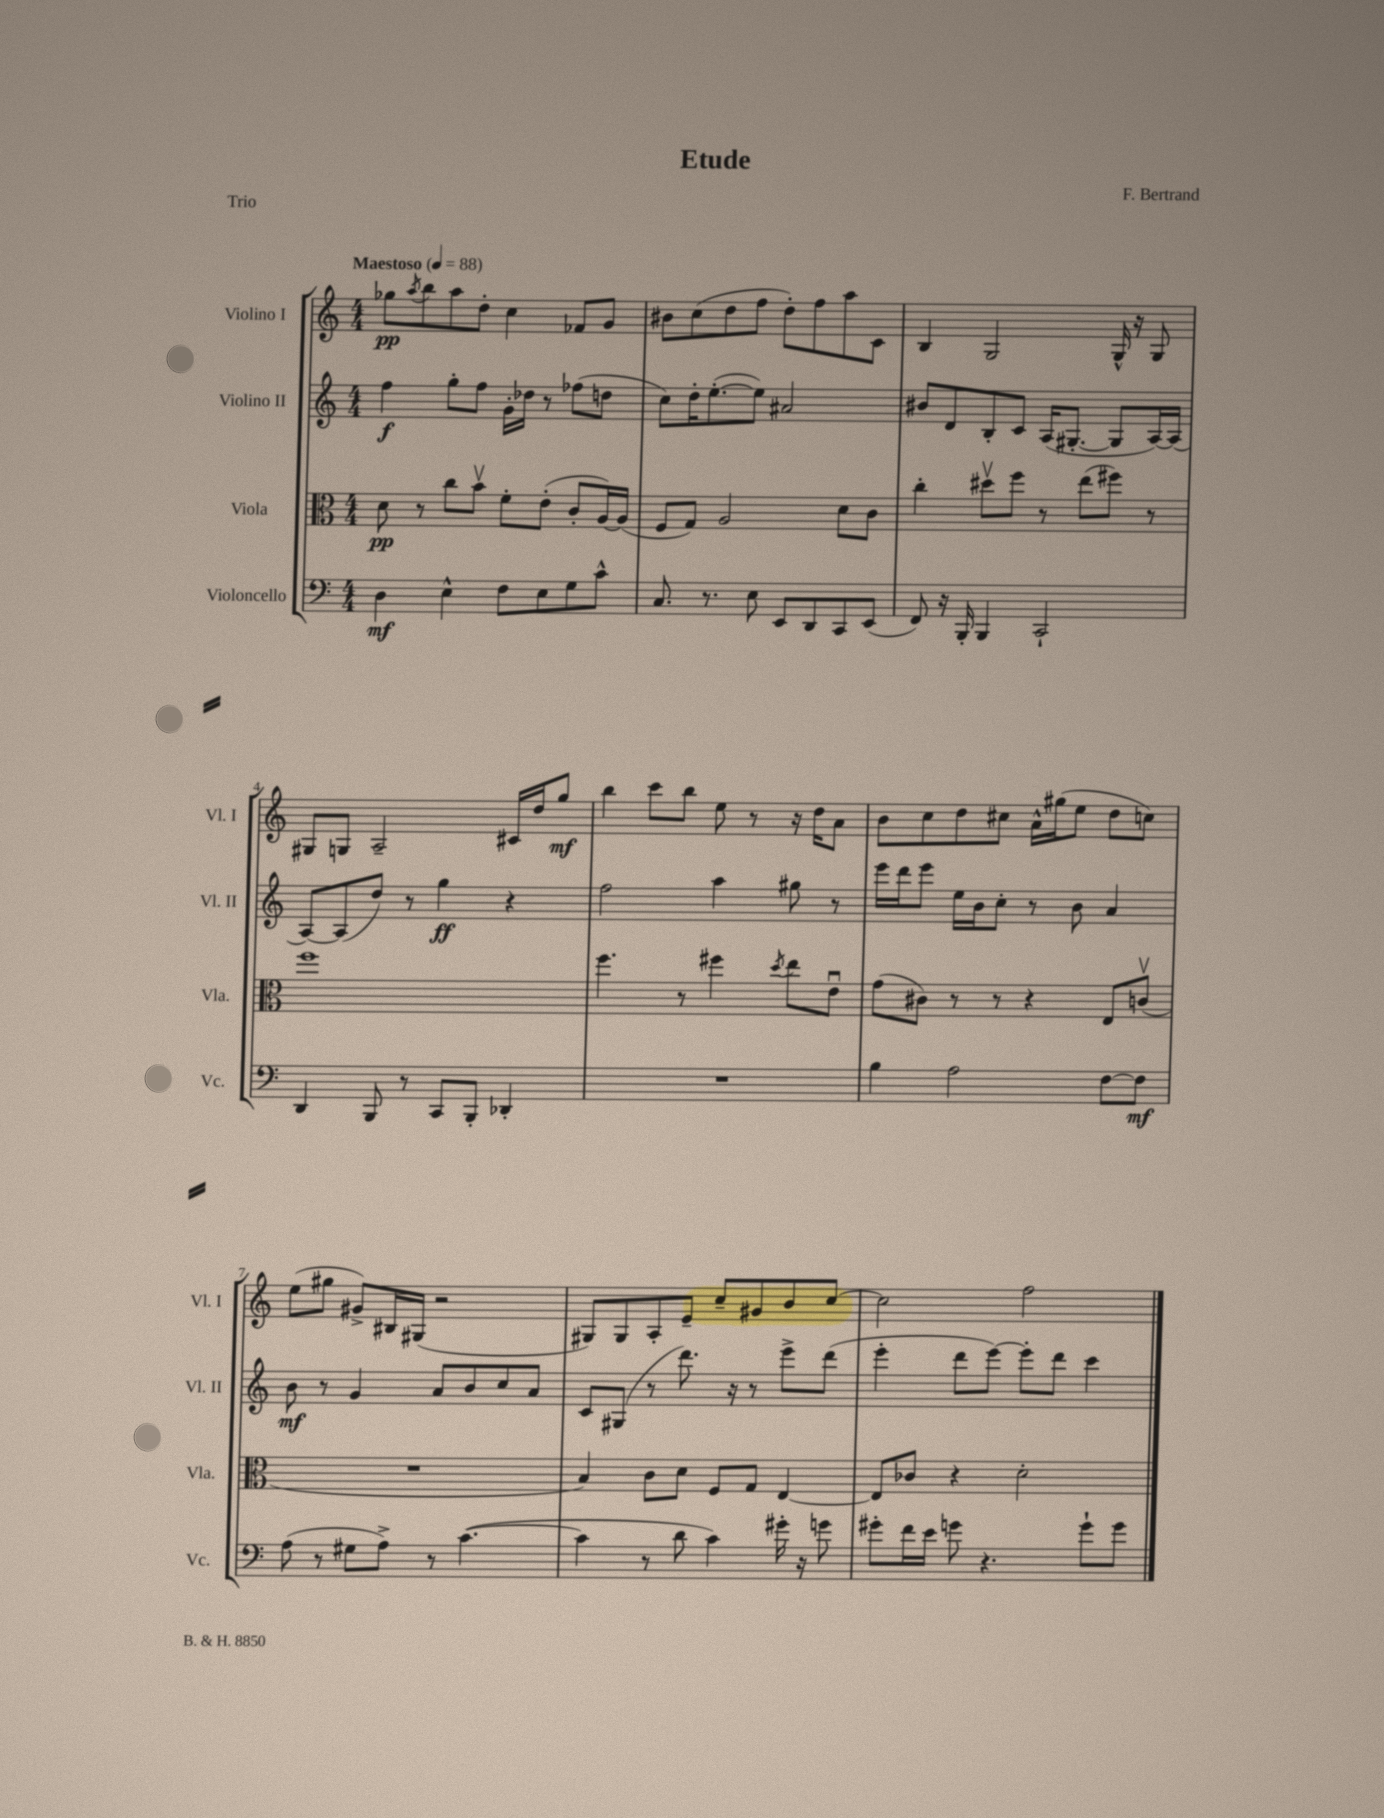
\header { title = "Etude" composer = "F. Bertrand" piece = "Trio" }
<<
\new StaffGroup <<
\new Staff = "s0" \with { instrumentName = "Violino I" shortInstrumentName = "Vl. I" } {
    \clef treble \key c \major \numericTimeSignature \time 4/4 \tempo "Maestoso" 4 = 88
    ges''8\pp \acciaccatura { a''8 } b''8 a''8 d''8-. c''4 fes'8 g'8 |
    bis'8 c''8( d''8 f''8 d''8-.) f''8 a''8 c'8 |
    b4 g2 g16-^ r16 g8 |
    gis8 g8 a2-- cis'16 d''16 g''8\mf |
    b''4 c'''8 b''8 e''8 r8 r16 d''16 a'8 |
    b'8 c''8 d''8 cis''8 a'16-^ gis''16( e''8 d''8 c''8) |
    e''8( gis''8 gis'8->) bis16 gis16( r2 |
    gis8) gis8 a8-. e'8-- c''8-- gis'8 b'8 c''8~ |
    c''2 f''2 \bar "|." |
}
\new Staff = "s1" \with { instrumentName = "Violino II" shortInstrumentName = "Vl. II" } {
    \clef treble \key c \major \numericTimeSignature \time 4/4
    f''4\f g''8-. f''8 g'16-. des''16 r8 fes''8( d''8 |
    c''8) d''16-. e''8.~-.( e''8) ais'2 |
    bis'8 d'8 b8-. c'8 a16( gis8.~-. gis8 a16~) a16( |
    a8~) a8( d''8) r8 g''4\ff r4 |
    f''2 a''4 gis''8 r8 |
    e'''16 d'''16 e'''8 e''16 b'16 c''8-. r8 b'8 a'4 |
    b'8\mf r8 g'4 a'8 b'8 c''8 a'8 |
    c'8 gis8( r8 d'''8.) r16 r8 e'''8-> d'''8( |
    e'''4-. d'''8 e'''8~) e'''8-. d'''8 c'''4 \bar "|." |
}
\new Staff = "s2" \with { instrumentName = "Viola" shortInstrumentName = "Vla." } {
    \clef alto \key c \major \numericTimeSignature \time 4/4
    d'8\pp r8 c''8 b'8\upbow f'8-. e'8-.( c'8-. a16~) a16( |
    f8 g8) a2 d'8 c'8 |
    c''4-. dis''8\upbow f''8 r8 e''8( fis''8) r8 |
    f''1 |
    f''4. r8 fis''4 \acciaccatura { d''8 } e''8 e'8\downbow |
    g'8( cis'8) r8 r8 r4 e8 c'8\upbow( |
    R1 |
    b4) c'8 d'8 f8 g8 e4~ |
    e8 ces'8 r4 d'2-. \bar "|." |
}
\new Staff = "s3" \with { instrumentName = "Violoncello" shortInstrumentName = "Vc." } {
    \clef bass \key c \major \numericTimeSignature \time 4/4
    d4\mf e4-^ f8 e8 g8 c'8-^ |
    c8. r8. e8 e,8 d,8 c,8 e,8( |
    f,8) r16 b,,16-. b,,4 c,2-! |
    d,4 b,,8 r8 c,8 b,,8-. des,4-. |
    R1 |
    b4 a2 f8~ f8\mf |
    a8( r8 gis8 a8->) r8 c'4.~( |
    c'4 r8 d'8 c'4) gis'16-. r16 g'8 |
    gis'8-. f'16 e'16 g'8 r4. g'8-! g'8 \bar "|." |
}
>>
>>
